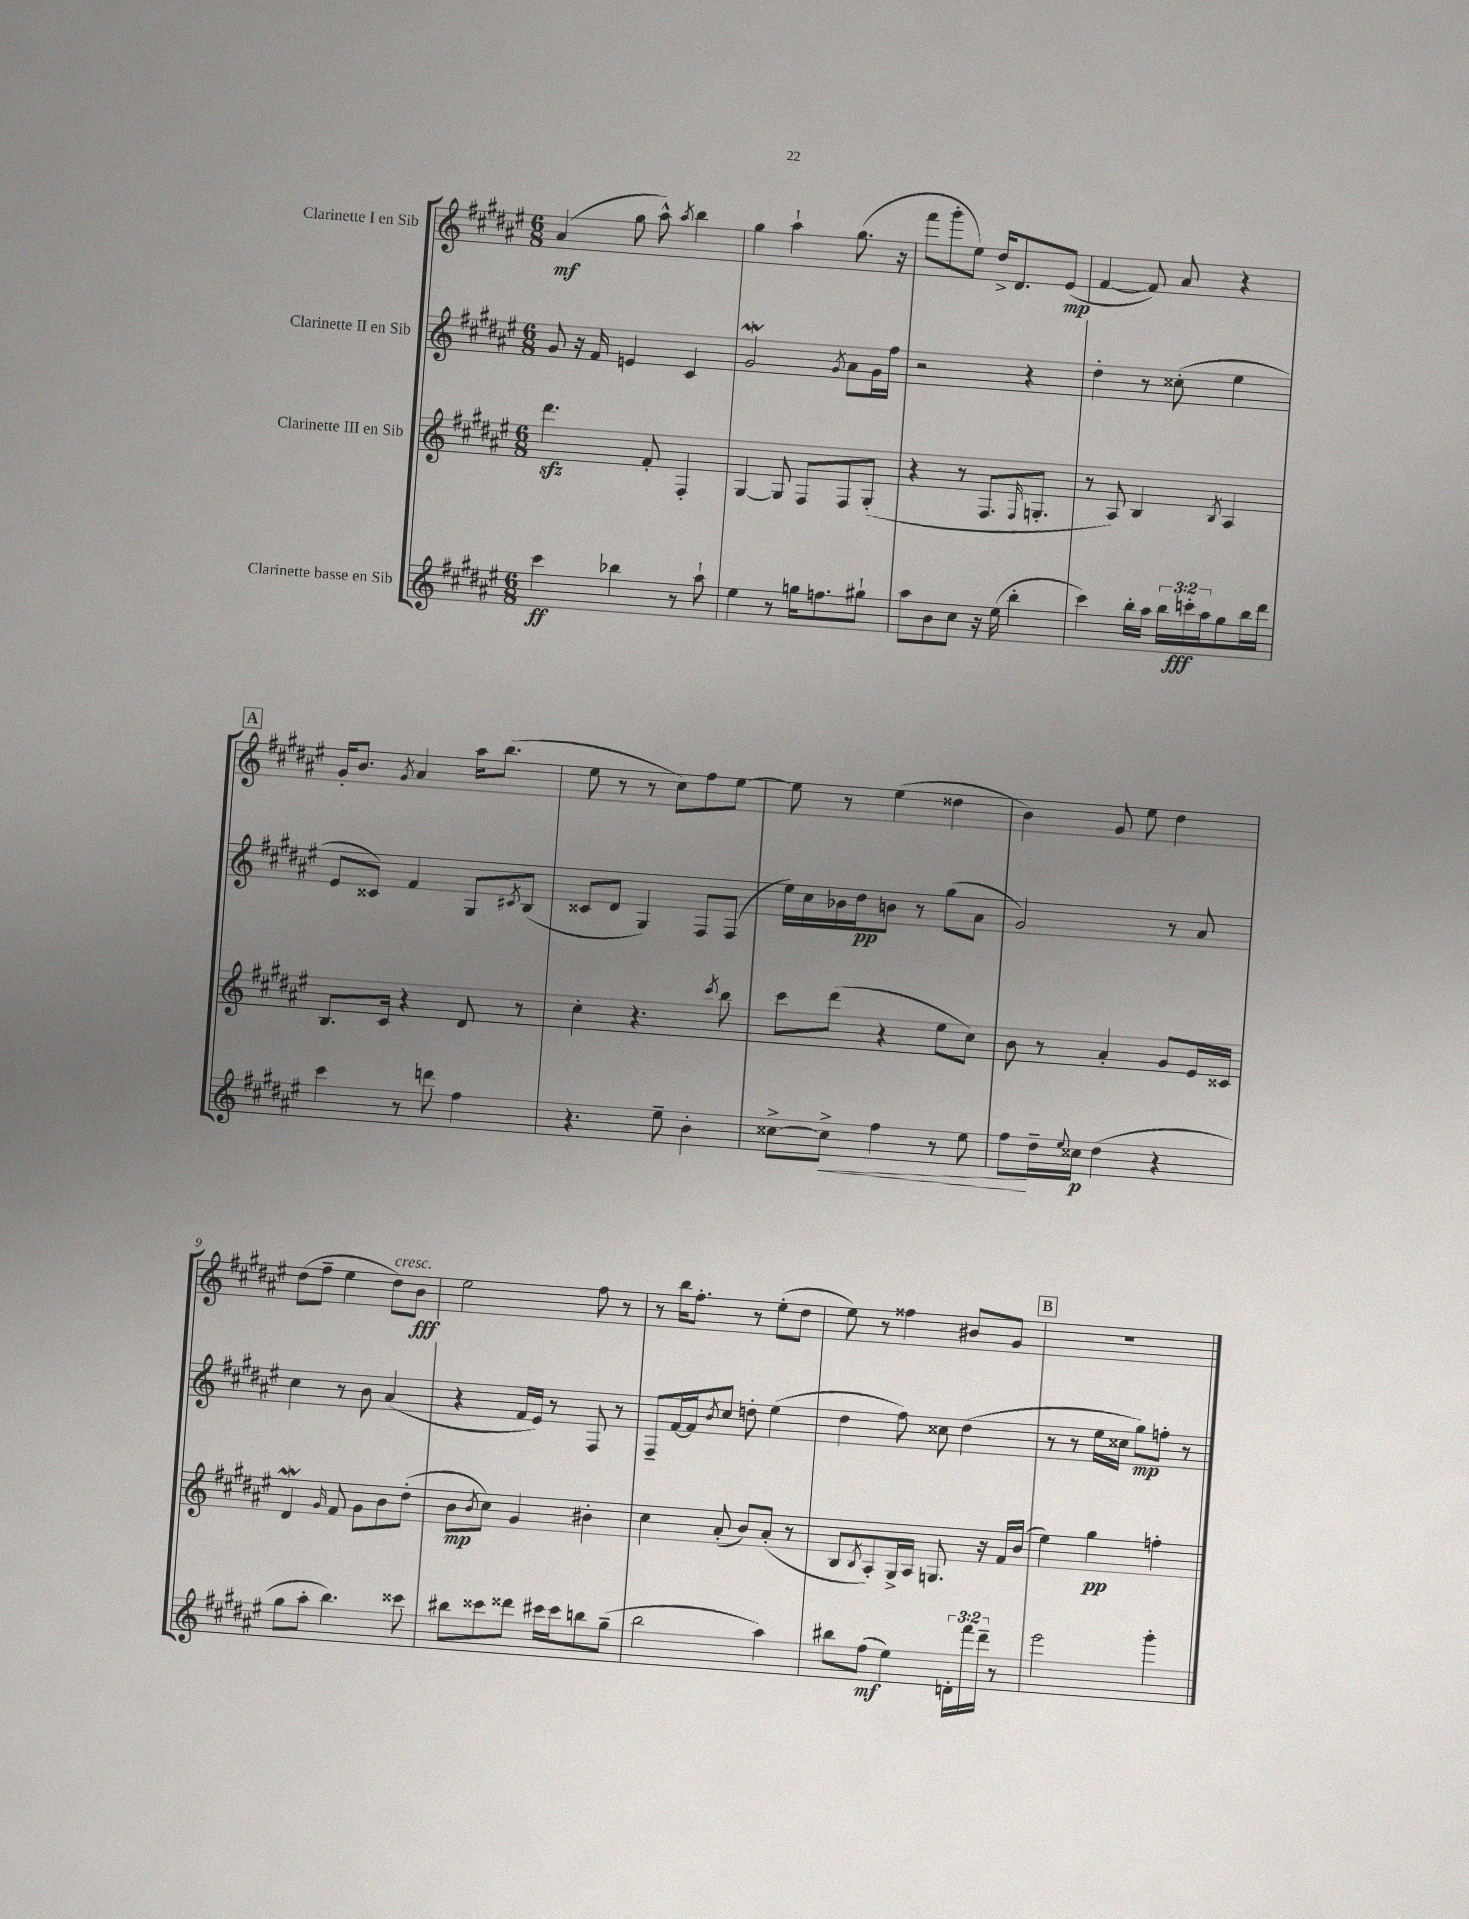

**kern	**kern	**kern	**kern
*staff4	*staff3	*staff2	*staff1
*clefG2	*clefG2	*clefG2	*clefG2
*k[f#c#g#d#a#e#]	*k[f#c#g#d#a#e#]	*k[f#c#g#d#a#e#]	*k[f#c#g#d#a#e#]
*M6/8	*M6/8	*M6/8	*M6/8
4ccc#\	4.ddd#\	8g#/	(4a#/
.	.	16r	.
.	.	16f#/	.
4bb-\	.	4e/	8gg#\
.	8f#'/	.	8aa#^^\)
.	.	.	8qaa#/
8r	4F#'/	4c#/	4bb\
8aa#`\	.	.	.
=	=	=	=
4ee#\	[4G#/	2g#/	4gg#\
8r	8G#/]	.	4aa#`\
16gg\LK	8F#/L	.	.
8.ff\	.	.	.
.	.	8qg#/	.
.	8F#/	8a#\L	(8.gg#\
8gg#`\J	(8G#'/J	16g#\L	.
.	.	16ff#\JJ	16r
=	=	=	=
8aa#\L	4r	2r	8fff#\L
8b\	.	.	8ggg#'\
8cc#\J	8r	.	8ee#\J)
16r	8.F#/L	.	16dd#^/LK
(16ee#\	.	.	8.d#/
4bb'\	.	4r	.
.	16qqF#/	.	.
.	8.G'/J	.	.
.	.	.	(8e#/J
=	=	=	=
4ccc#\)	8r	4dd#'\	[4f#/
.	8A#/)	.	.
16bb'\LL	4B/	8r	8f#/])
16aa#\JJ	.	.	.
24bb\LL	.	(8cc##'\	8a#/
24ccc'\	.	.	.
24aa#\J	.	.	.
.	8qB/	.	.
8gg#\	4A#/	4ee#\	4r
16bb\L	.	.	.
16ddd#\JJ	.	.	.
=	=	=	=
4ccc#\	8.B/L	8e#/L	16g#'/LK
.	.	.	8.b/J
.	.	8c##/J)	.
.	16c#/Jk	.	.
.	.	.	8qg#/
8r	4r	4f#/	4a#/
8ddd\	.	.	.
4ff#\	8d#/	8G#/L	16aa#\LK
.	.	.	(8.bb\J
.	.	8qc#/	.
.	8r	(8B/J	.
=	=	=	=
4.r	4cc#'\	8c##/L	8ee#\
.	.	8d#/J	8r
.	4.r	4G#/)	8r
8ee#~\	.	.	8cc#\L)
4b'\	.	8F#/L	8ff#\
.	8qccc#/	.	.
.	8bb\	(8F#/J	[8ee#\J
=	=	=	=
[8cc##^\L	8ccc#\L	16ee#\LL)	8ee#\]
.	.	16cc#\	.
8cc##^\]J	(8ddd#\J	16b-\	8r
.	.	16dd#\J	.
4ff#\	4r	8b\J	(4ee#\
.	.	8r	.
8r	8ee#\L	(8gg#\L	4dd##\
8ee#\	8cc#\J)	8a#\J	.
=	=	=	=
8ff#\L	8b\	2g#/)	4b\)
16dd#~\L	8r	.	.
8qqee#/	.	.	.
16cc##\JJ	.	.	.
(4dd#\	4a#'/	.	8g#/
.	.	.	8ee#\
4r	8g#/L	8r	4dd#\
.	16e#/L	8a#/	.
.	16c##/JJ	.	.
=	=	=	=
8gg#\L	4d#/	4cc#\	(8dd#\L
8aa#'\J	.	.	8ff#~\J
.	16qqg#/	.	.
4.bb\)	8f#/	8r	4ee#\
.	8g#\L	8b\	.
.	8b\	(4a#/	8dd#\L)
8ccc##\	(8dd#'\J	.	8b\J
=	=	=	=
8bb#\L	8b\L	4r	2ee#\
.	8qb/	.	.
8ccc##\	8cc#\J)	.	.
8ddd##\J	4g#/	16f#/LL	.
.	.	16e#/JJ)	.
16ccc#\LL	.	8r	.
16ccc#\J	.	.	.
8bb\	4b#'\	8F#/	8ff#\
(8gg#~\J	.	8r	8r
=	=	=	=
2bb\	4cc#\	8F#~/L	8r
.	.	[16f#/L	16bb\LK
.	.	16f#/]J	8.ff#'\J
.	.	8qb/	.
.	(8a#'/	8cc#/J	.
.	8b/L)	8dd'\	8r
4aa#\)	(8a#'/J	(4ee#\	(8ee#'\L
.	8r	.	8dd#\J
=	=	=	=
8bb#\L	8B/L	4dd#\	8ee#\)
.	8qB/	.	.
(8ff#\J	8A#'/)	.	8r
4ee#\)	16G#^/L	8ff#\)	4ff##\
.	16A#/JJ	.	.
.	8.G/	8cc##\	.
24d'\LL	.	(4dd#\	8b#/L
24fff#\	.	.	.
.	16r	.	.
24ddd#~\JJ	.	.	.
8r	16f#/LL	.	8g#/J
.	(16b/JJ	.	.
=	=	=	=
2eee#\	4ee#\)	8r	2.r
.	.	8r	.
.	4gg#\	16ee#\LL	.
.	.	16cc##\JJ	.
.	.	8gg#\L)	.
4ggg#'\	4ff'\	8ff'\J	.
.	.	8r	.
==	==	==	==
*-	*-	*-	*-
